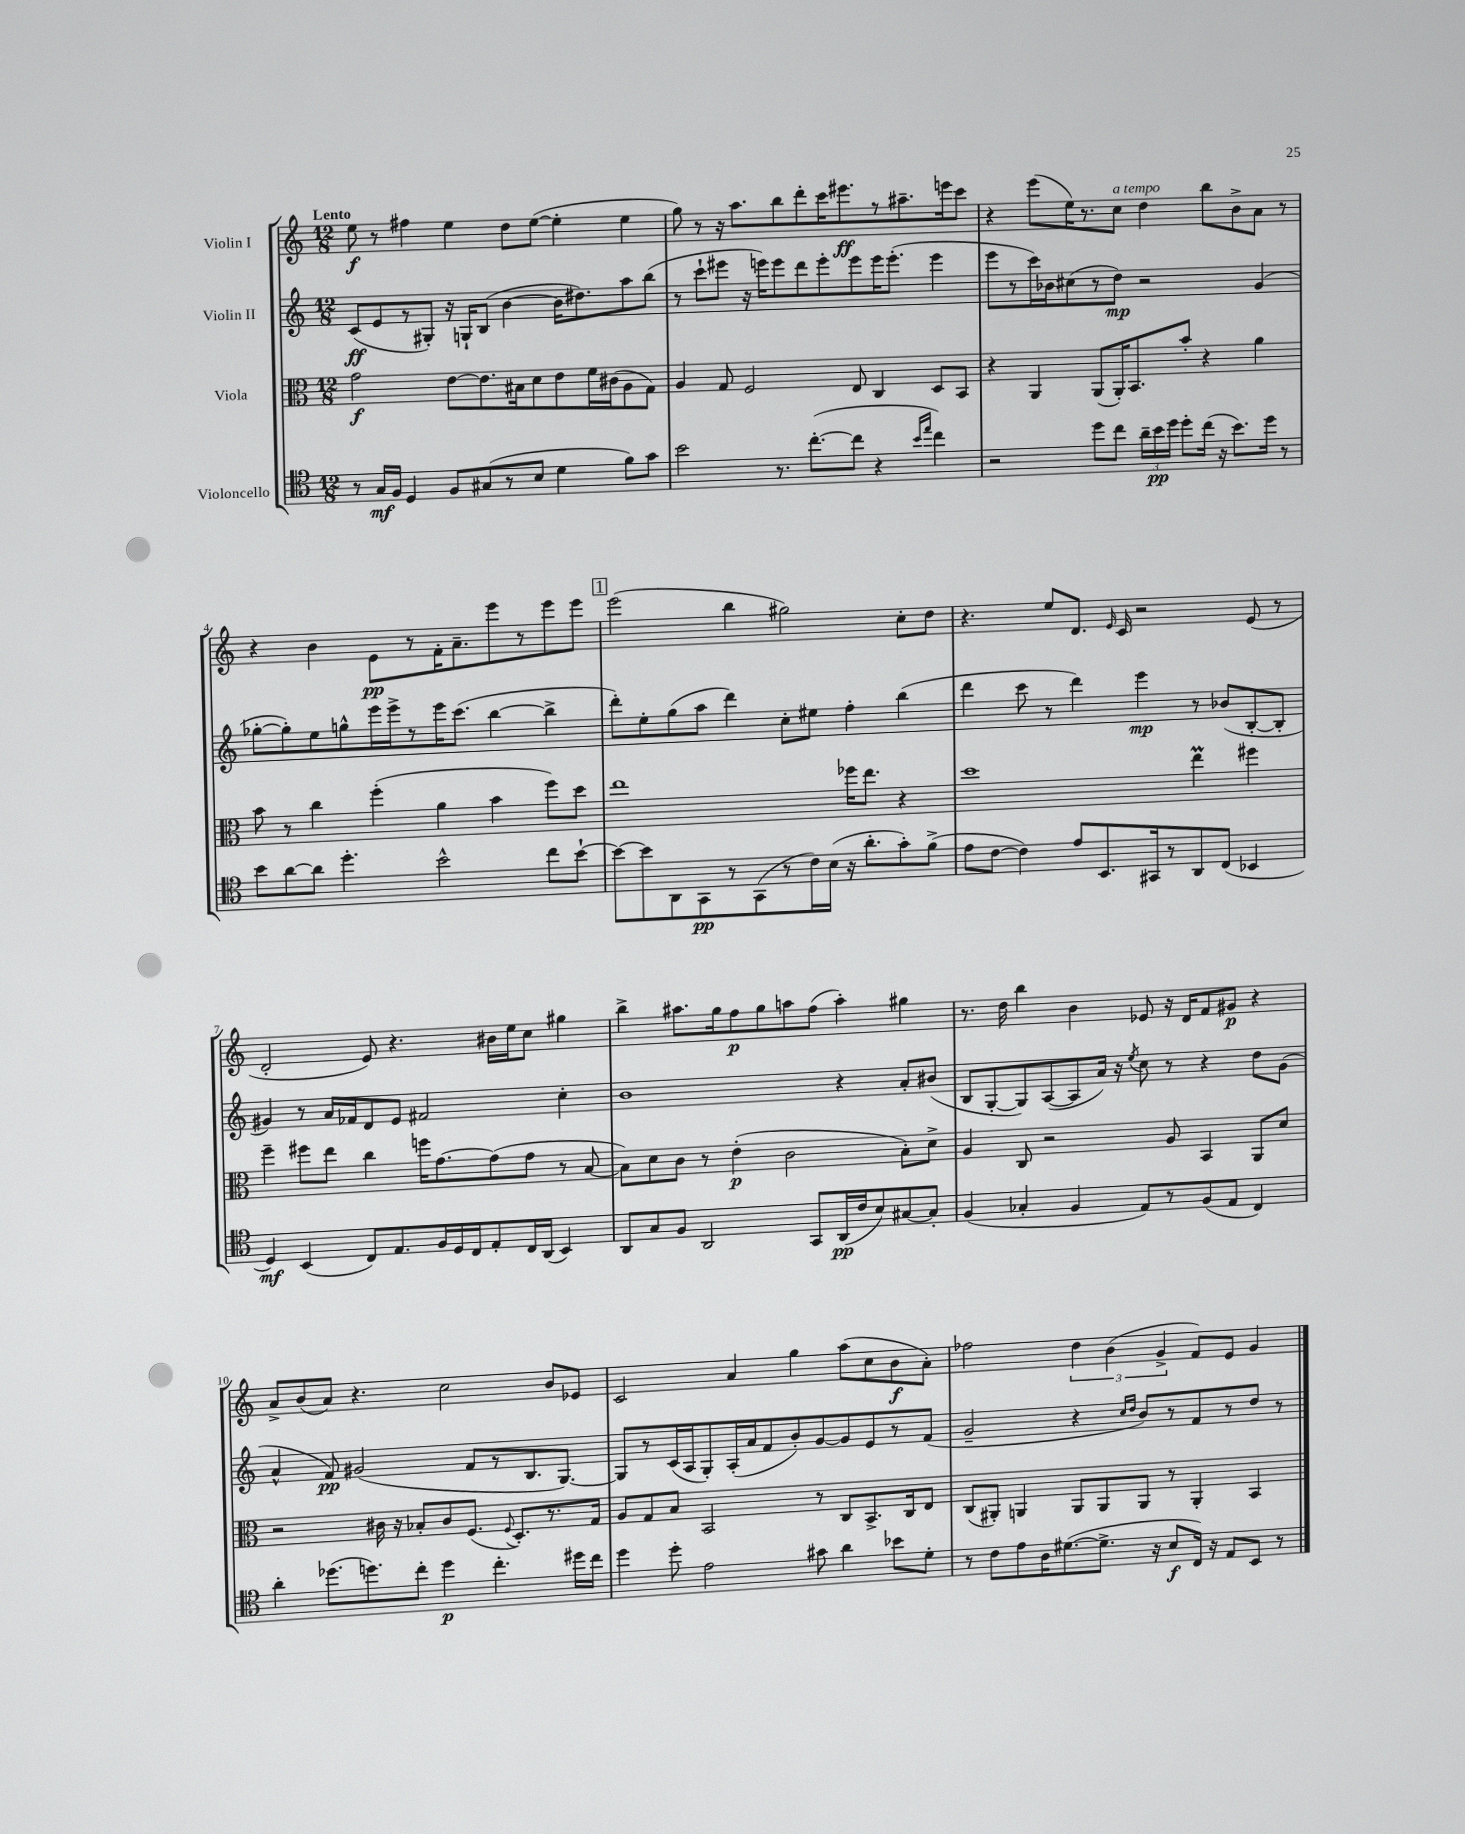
<<
\new StaffGroup <<
\new Staff = "s0" \with { instrumentName = "Violin I" } {
    \clef treble \key c \major \numericTimeSignature \time 12/8 \tempo "Lento"
    \autoBeamOff e''8\f r8 fis''4 e''4 d''8[ e''8]~( e''4-. e''4 |
    g''8) r8 r16 a''8.[ b''8 d'''8-. c'''16 eis'''8.\ff r8 ais''8.-- e'''16 c'''8] |
    r4 e'''8[( e''16) r8. c''8]^\markup { \italic "a tempo" } d''4 b''8[ b'8-> a'8] r8 |
    r4 b'4 e'8[\pp r8 f'16-. a'8.-- e'''8 r8 e'''8 e'''8] |
    \mark \markup { \box "1" } e'''2( b''4 gis''2) c''8[-. d''8] |
    r4. e''8[ d'8.] \grace { e'16 } c'16 r2 e'8( r8 |
    d'2-. e'8) r4. bis'16[ e''16 c''8] gis''4 |
    b''4-> ais''8.[ g''16 f''8\p g''8 a''8 f''8]( a''4-.) gis''4 |
    r8. d''16 b''4 b'4 ees'8 r16 d'16[ f'8 gis'8]\p r4 |
    a'8[-> b'8( a'8]) r4. c''2 b'8[ ees'8] |
    c'2 a'4 g''4 a''8[( c''8 b'8\f a'8]-.) |
    fes''2 \tuplet 3/2 { d''4 b'4( g'4-> } f'8[) e'8] g'4 \bar "|." |
}
\new Staff = "s1" \with { instrumentName = "Violin II" } {
    \clef treble \key c \major \numericTimeSignature \time 12/8
    \autoBeamOff c'8[\ff( e'8 r8 gis8]-.) r16 g16[-! b8]( b'4~ b'16[ dis''8.) a''8 b''8]( |
    r8 c'''8[-! eis'''8] r16 e'''16[) e'''8 d'''8 e'''8-. e'''8 e'''16 e'''8.]-.( e'''4 |
    e'''8[ r8 c'''16) bes'16 cis''8( r8 d''8]\mp) r2 g'4( |
    ges''8[~-. ges''8-.) e''8 g''8-^ e'''16 e'''16-> r8 e'''16 c'''8.]( b''4~ b''4-> |
    \mark \markup { \box "1" } d'''8[-.) e''8-. g''8( a''8] d'''4) c''8[-. eis''8] f''4-. b''4( |
    d'''4 c'''8 r8 d'''4) e'''4\mp r8 bes'8[( b8~-. b8]-. |
    gis'4) r8 a'16[ fes'16 d'8 e'8] fis'2 c''4-. |
    b'1 r4 a'8[-. bis'8]( |
    b8[ g8~-. g8) a8~( a8 a'16]) r16 \acciaccatura { e''8 } c''8 r8 r4 d''8[ g'8]( |
    a'4-^ f'8\pp) gis'2( f'8[ r8 b8. g8.]~) |
    g8[ r8 c'16( a16 g8-.) a16-.( a'16 f'8 b'8-.) g'8~ g'8 e'8 r8 f'8]( |
    g'2-- r4 \grace { c''16[ d''16] } b'8[) r8 f'8 r8 d''8] r8 \bar "|." |
}
\new Staff = "s2" \with { instrumentName = "Viola" } {
    \clef alto \key c \major \numericTimeSignature \time 12/8
    \autoBeamOff g'2\f e'8[~ e'8. bis16 d'8 e'8 f'16 cis'16( a8 g8]) |
    a4 g8 f2 e8 c4 d8[ b,8] |
    r4 a,4 a,8[( a,16-.) b,8. b'8]-. r4 a'4 |
    b'8 r8 c''4 f''4-.( a'4 b'4 f''8[) d''8] |
    \mark \markup { \box "1" } e''1 fes''16[ e''8.] r4 |
    d''1 e''4\prall fis''4 |
    f''4-- fis''8[ e''8] c''4 f''16[ g'8.~ g'8( g'8] r8 b8~ |
    b8[) d'8 c'8] r8 e'4-.\p( c'2 b8[-.) d'8]-> |
    a4 c8 r2 a8 b,4 a,8[ d'8] |
    r2 cis'16 r16 bes8[-. cis'8 f8.]( \appoggiatura { f8 } d8.[-.) r8. g16] |
    a8[ g8 b8] b,2 r8 c8[ b,8.-> c16 e8] |
    c8[( ais,8]-.) a,4 a,8[ a,8 a,8] r8 a,4-. b,4 \bar "|." |
}
\new Staff = "s3" \with { instrumentName = "Violoncello" } {
    \clef tenor \key c \major \numericTimeSignature \time 12/8
    \autoBeamOff r8 g16[\mf f16] d4 f8[ gis8( r8 b8] d'4 f'8[) g'8] |
    b'2 r8. c''8.[~-.( c''8] r4 \grace { b'16[ e''16] } c''4) |
    r2 d''8[ c''8] \tuplet 3/2 { a'16[-- b'16\pp d''16] } d''8[-. c''16]( r16 b'8.[) d''16] r8 |
    b'8[ a'8~ a'8] d''4.-. b'2-^ c''8[ b'8]~-! |
    \mark \markup { \box "1" } b'8[~ b'8 a,8 g,8\pp r8 g,8( r8 c'16) b16]( r16 a'8.[-. g'8-.) f'8]->( |
    e'8[ c'8]~ c'4) e'8[ b,8. gis,16 r8 a,8 c8]( bes,4 |
    d4\mf) b,4( c8[) e8. f16 d16 c16 e8-. c16 a,16]( b,4) |
    a,8[ g8 f8] a,2 g,8[ a,16\pp( c'16 b8) gis8~ gis8]-. |
    f4( ges4-. f4 e8[) r8 f8( e8] c4) |
    a'4-. des''8.[( d''8.) c''8]-. d''4\p c''4.-. dis''16[ c''16] |
    d''4 d''8-. e'2 gis'8 a'4 bes'8[ d'8]-. |
    r8 c'8[ e'8 a16 dis'8.~( dis'8.]-> r16 b8[\f c16]) r16 e8[ b,8] r8 \bar "|." |
}
>>
>>
